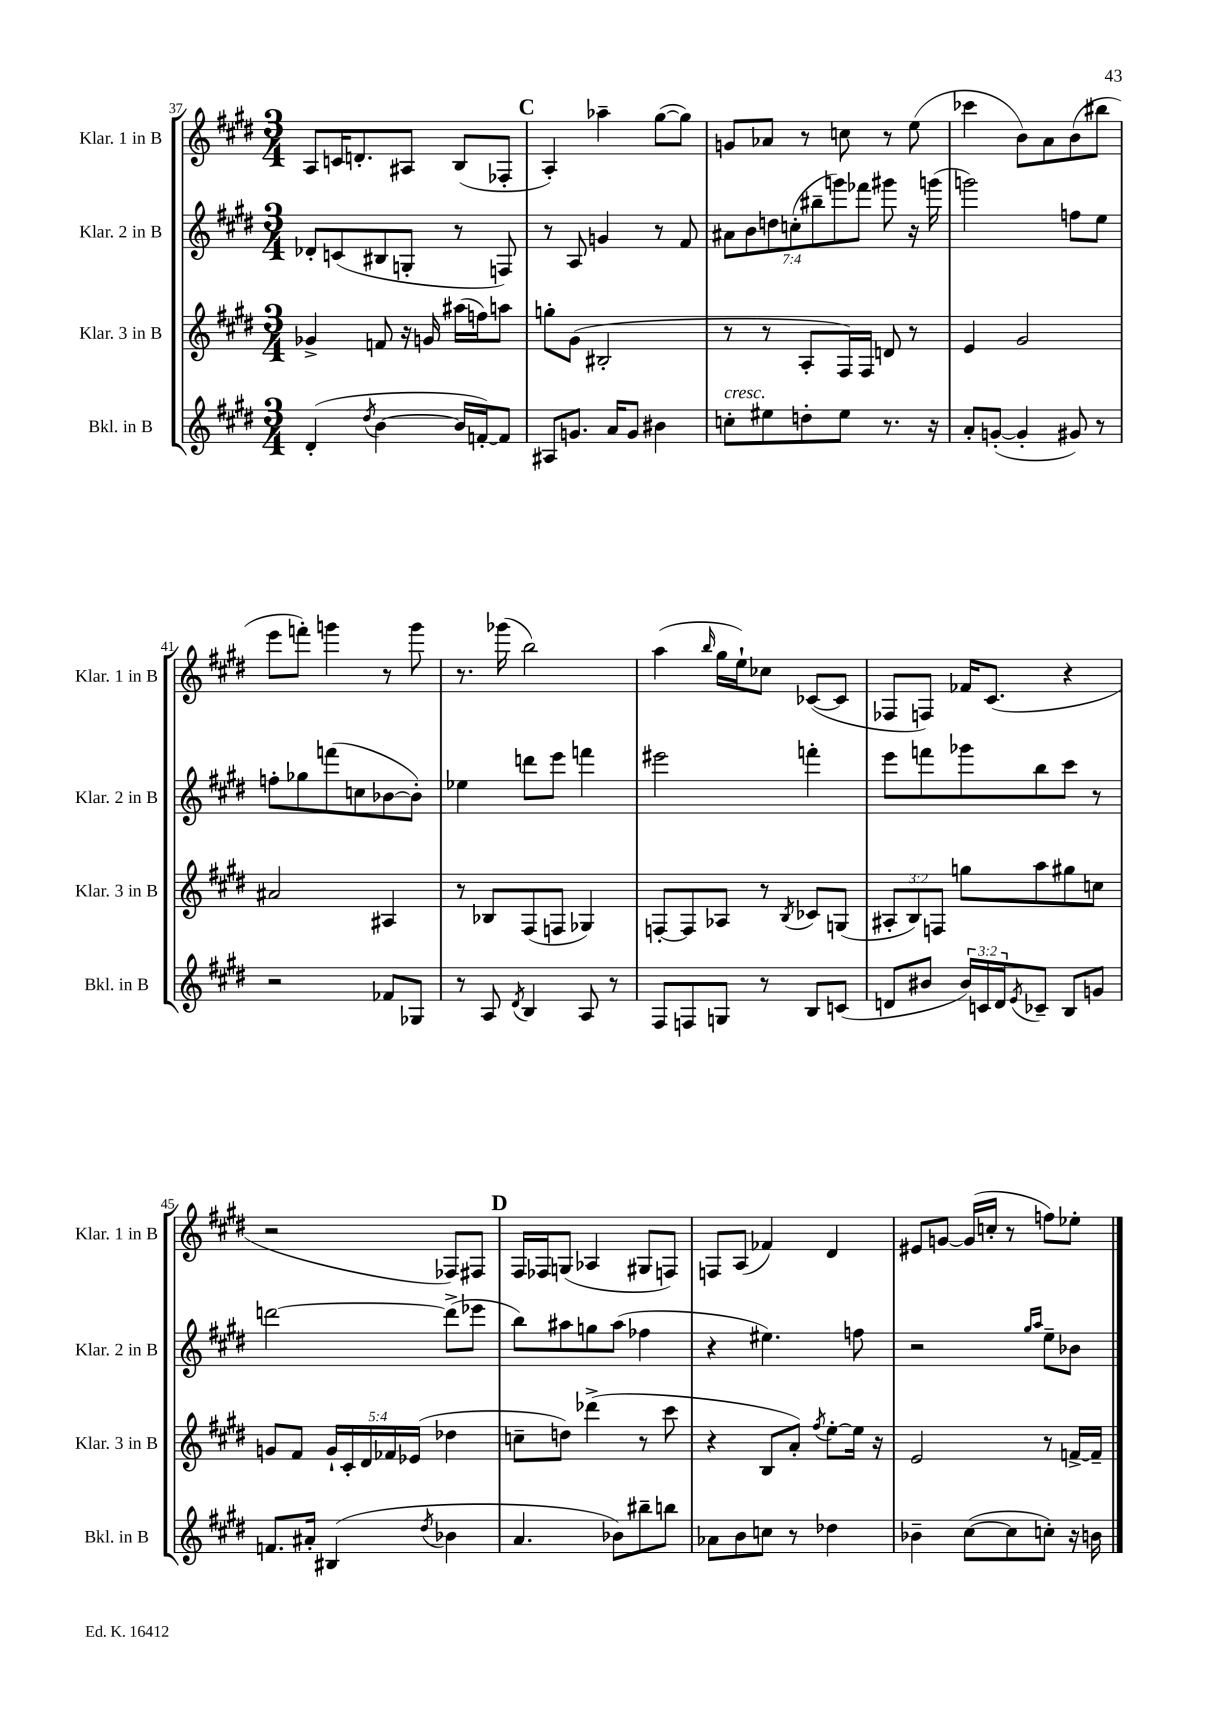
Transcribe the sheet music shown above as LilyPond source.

<<
\new StaffGroup <<
\new Staff = "s0" \with { instrumentName = "Klar. 1 in B" shortInstrumentName = "Klar. 1 in B" } {
    \clef treble \key e \major \numericTimeSignature \time 3/4
    a8 c'16 d'8.-. ais8 b8( fes8-. |
    \mark \markup { \bold "C" } a4-.) aes''4-- gis''8~( gis''8) |
    g'8 aes'8 r8 c''8 r8 e''8( |
    ces'''4 b'8) a'8 b'8( bis''8 |
    e'''8 f'''8-.) g'''4 r8 g'''8 |
    r8. ges'''16( b''2) |
    a''4( \grace { b''16 } gis''16 e''16-!) ces''8 ces'8~( ces'8 |
    fes8 f8) fes'16 cis'8.( r4 |
    r2 fes8) fis8 |
    \mark \markup { \bold "D" } fis16 fes16 g8( aes4 gis8 f8) |
    f8 a8( fes'4) dis'4 |
    eis'8 g'8~ g'16( c''16-. r8 f''8) ees''8-. \bar "|." |
}
\new Staff = "s1" \with { instrumentName = "Klar. 2 in B" shortInstrumentName = "Klar. 2 in B" } {
    \clef treble \key e \major \numericTimeSignature \time 3/4 \override Staff.TupletNumber.text = #tuplet-number::calc-fraction-text
    des'8-. c'8( bis8 g8-. r8 f8) |
    \mark \markup { \bold "C" } r8 a8 g'4 r8 fis'8 |
    \tuplet 7/4 { ais'8 b'8 d''8 c''8-.( bis''8-- g'''8) fes'''8 } gis'''8 r16 g'''16( |
    g'''2) f''8 e''8 |
    f''8-. ges''8 f'''8( c''8 bes'8~ bes'8-.) |
    ees''4 d'''8 e'''8 f'''4 |
    eis'''2 f'''4-. |
    e'''8 f'''8 ges'''8 b''8 cis'''8 r8 |
    d'''2~ d'''8->( ees'''8 |
    \mark \markup { \bold "D" } b''8) ais''8 g''8 ais''8( fes''4 |
    r4 eis''4.) f''8 |
    r2 \grace { gis''16 a''16 } e''8-- bes'8 \bar "|." |
}
\new Staff = "s2" \with { instrumentName = "Klar. 3 in B" shortInstrumentName = "Klar. 3 in B" } {
    \clef treble \key e \major \numericTimeSignature \time 3/4 \override Staff.TupletNumber.text = #tuplet-number::calc-fraction-text
    ges'4-> f'8 r16 g'16 ais''16( f''16) a''8 |
    \mark \markup { \bold "C" } g''8-. gis'8( bis2-. |
    r8 r8 a8-. fis16) fis16 d'8 r8 |
    e'4 gis'2 |
    ais'2 ais4 |
    r8 bes8 fis8( f8 ges4) |
    f8~-. f8 aes8 r8 \acciaccatura { b8 } ces'8 g8( |
    \tuplet 3/2 { ais8-. b8) f8 } g''8 a''8 gis''8 c''8 |
    g'8 fis'8 \tuplet 5/4 { g'16-! cis'16-. dis'16 fes'16 ees'16( } des''4 |
    \mark \markup { \bold "D" } c''8-- d''8) des'''4->( r8 cis'''8 |
    r4 b8 a'8-.) \acciaccatura { fis''8 } e''8~-. e''16 r16 |
    e'2 r8 f'16~-> f'16-- \bar "|." |
}
\new Staff = "s3" \with { instrumentName = "Bkl. in B" shortInstrumentName = "Bkl. in B" } {
    \clef treble \key e \major \numericTimeSignature \time 3/4 \override Staff.TupletNumber.text = #tuplet-number::calc-fraction-text
    dis'4-.( \acciaccatura { dis''8 } b'4~ b'16 f'16~-.) f'8 |
    \mark \markup { \bold "C" } ais8 g'8. a'16 g'8 bis'4 |
    c''8-.^\markup { \italic "cresc." } eis''8 d''8-. eis''8 r8. r16 |
    a'8-. g'8~-.( g'4-. gis'8) r8 |
    r2 fes'8 ges8 |
    r8 a8 \acciaccatura { dis'8 } b4 a8 r8 |
    fis8 f8 g8 r8 b8 c'8( |
    d'8 bis'8 \tuplet 3/2 { bis'16) c'16 d'16 } \acciaccatura { e'8 } ces'8-- b8 g'8 |
    f'8. ais'16-. bis4( \acciaccatura { dis''8 } bes'4 |
    \mark \markup { \bold "D" } a'4. bes'8) bis''8-- b''8 |
    aes'8 b'8 c''8 r8 des''4 |
    bes'4-- cis''8~( cis''8 c''8-.) r16 b'16 \bar "|." |
}
>>
>>
\layout { \context { \Score currentBarNumber = #37 } }
